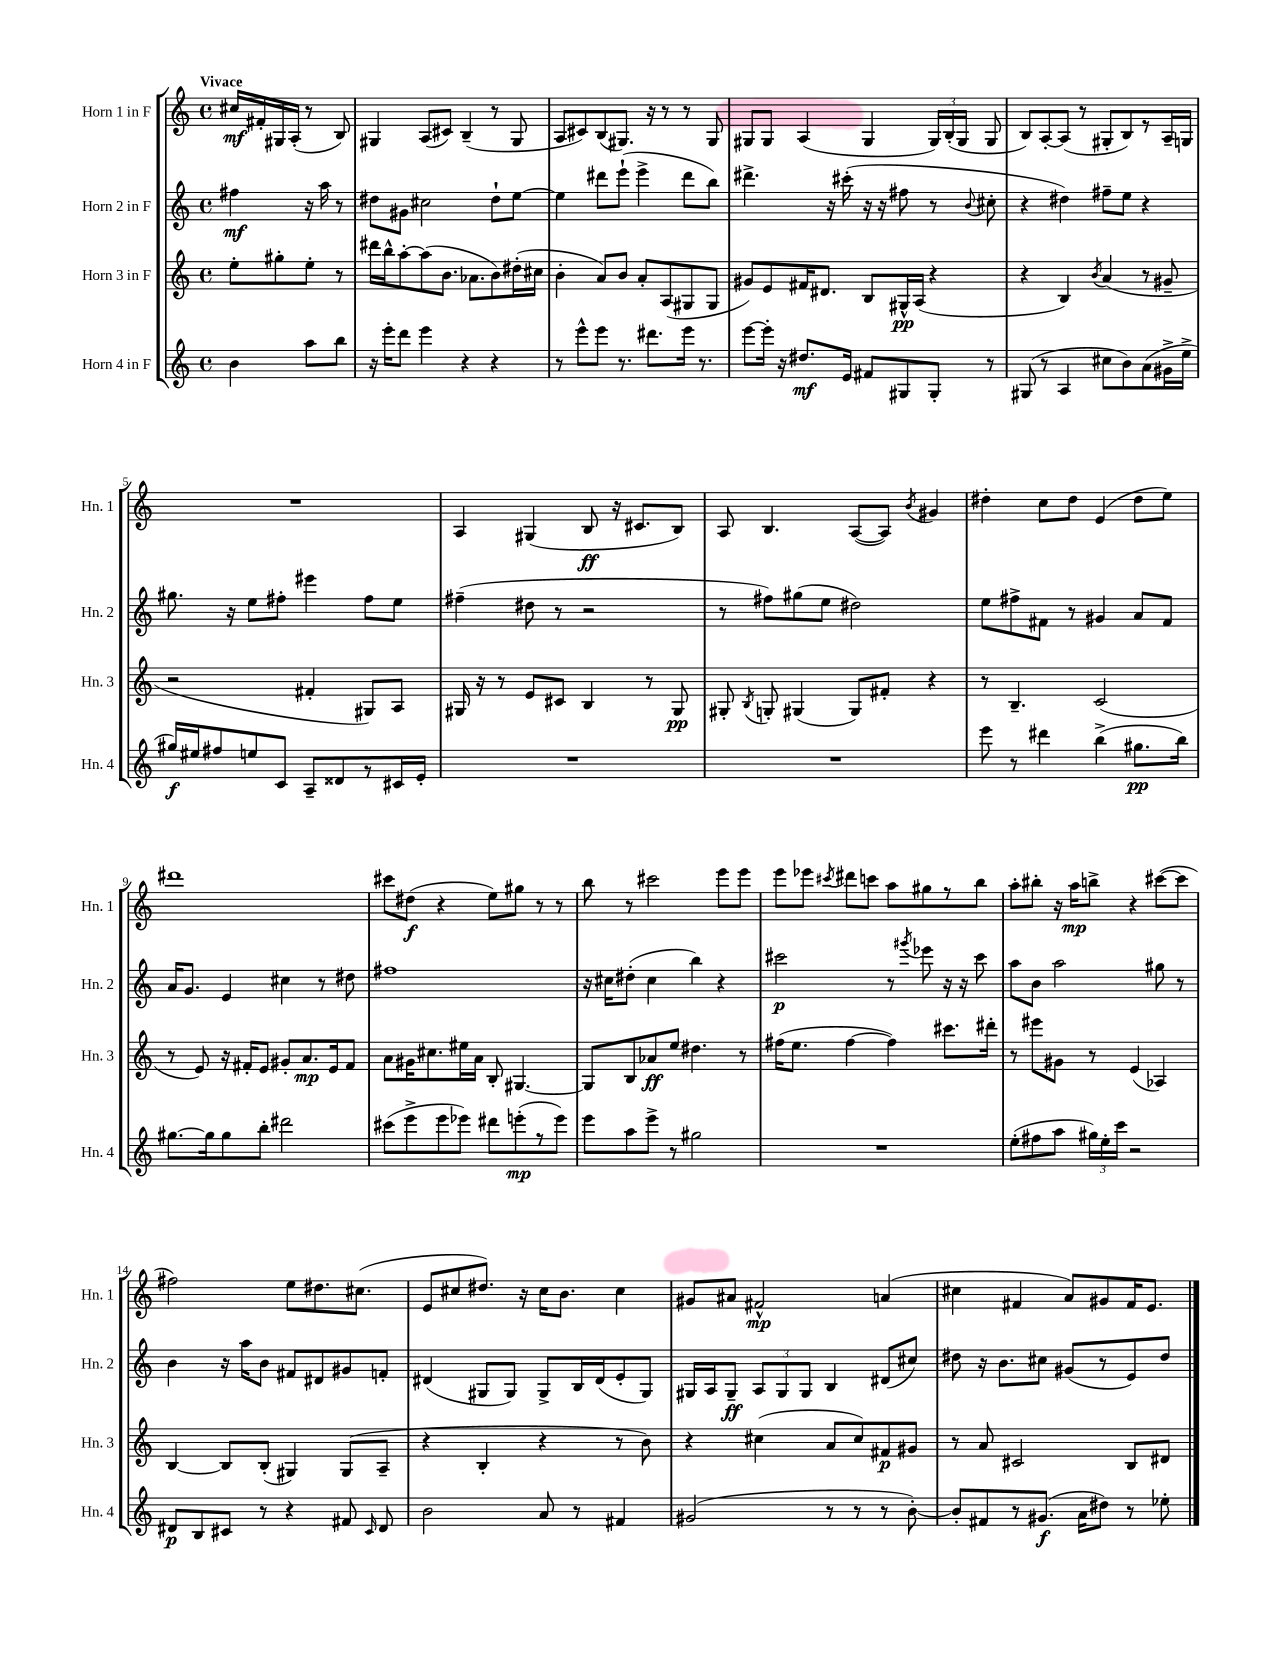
<<
\new StaffGroup <<
\new Staff = "s0" \with { instrumentName = "Horn 1 in F" shortInstrumentName = "Hn. 1" } {
    \clef treble \key c \major \defaultTimeSignature \time 4/4 \partial 2 \tempo "Vivace"
    \autoBeamOff cis''16[\mf fis'16-. gis16 a16]-.( r8 b8) |
    gis4 a8[( cis'8]) b4--( r8 gis8 |
    a8[ cis'8) b8( gis8.]) r16 r8 r8 gis8 |
    gis8[ gis8] a4( gis4 \tuplet 3/2 { gis16[) b16-.( gis16] } gis8 |
    b8[) a8~-. a8]( r8 gis8[-. b8) r8 a16-- g16] |
    R1 |
    a4 gis4( b8\ff r16 cis'8.[ b8]) |
    a8 b4. a8[~( a8]) \acciaccatura { b'8 } gis'4 |
    dis''4-. c''8[ dis''8] e'4( dis''8[ e''8]) |
    dis'''1 |
    cis'''8[ dis''8]\f( r4 e''8[) gis''8] r8 r8 |
    b''8 r8 cis'''2 e'''8[ e'''8] |
    e'''8[ ees'''8] \acciaccatura { cis'''8 } dis'''8[ c'''8] a''8[ gis''8 r8 b''8] |
    a''8[-. bis''8]-. r16 a''16[\mp b''8]-> r4 cis'''8[~( cis'''8] |
    fis''2) e''8[ dis''8. cis''8.]( |
    e'8[ cis''8 dis''8.]) r16 cis''16[ b'8.] cis''4 |
    gis'8[ ais'8] fis'2-^\mp a'4( |
    cis''4 fis'4 a'8[) gis'8 fis'16 e'8.] \bar "|." |
}
\new Staff = "s1" \with { instrumentName = "Horn 2 in F" shortInstrumentName = "Hn. 2" } {
    \clef treble \key c \major \defaultTimeSignature \time 4/4 \partial 2
    \autoBeamOff fis''4\mf r16 a''16 r8 |
    dis''8[ gis'8] cis''2 dis''8[-! e''8]~ |
    e''4 dis'''8[ e'''8]-!( e'''4-> dis'''8[ b''8]) |
    dis'''4.-> r16 cis'''16-.( r16 r16 fis''8 r8 \appoggiatura { b'8 } cis''8-. |
    r4 dis''4) fis''8[-- e''8] r4 |
    gis''8. r16 e''8[ fis''8]-. eis'''4 fis''8[ e''8] |
    fis''4--( dis''8 r8 r2 |
    r8 fis''8[) gis''8( e''8] dis''2) |
    e''8[ fis''8-> fis'8] r8 gis'4 a'8[ fis'8] |
    a'16[ g'8.] e'4 cis''4 r8 dis''8 |
    fis''1 |
    r16 cis''16[ dis''8]-.( cis''4 b''4) r4 |
    cis'''2\p r8 \acciaccatura { gis'''8 } ees'''8 r16 r16 cis'''8 |
    a''8[ b'8] a''2 gis''8 r8 |
    b'4 r16 a''16[ b'8] fis'8[ dis'8 gis'8 f'8]-. |
    dis'4( gis8[ gis8]) gis8[-> b16 dis'16( e'8-. gis8]) |
    gis16[ a16 gis8]--\ff \tuplet 3/2 { a8[ gis8 gis8] } b4 dis'8[( cis''8]) |
    dis''8 r16 b'8.[ cis''8] gis'8[( r8 e'8) dis''8] \bar "|." |
}
\new Staff = "s2" \with { instrumentName = "Horn 3 in F" shortInstrumentName = "Hn. 3" } {
    \clef treble \key c \major \defaultTimeSignature \time 4/4 \partial 2
    \autoBeamOff e''8[-. gis''8-. e''8]-. r8 |
    dis'''16[ b''16-^ a''8~-. a''8( b'8.] aes'8.[ b'8) dis''16-.( cis''16] |
    b'4-. a'8[) b'8] a'8[-. a8( gis8 gis8] |
    gis'8[) e'8 fis'16 dis'8.] b8[ gis16-^\pp a16]( r4 |
    r4 b4) \acciaccatura { b'8 } a'4( r8 gis'8-- |
    r2 fis'4-. gis8[) a8] |
    gis16 r16 r8 e'8[ cis'8] b4 r8 gis8\pp |
    gis8-. \acciaccatura { b8 } g8-. gis4( gis8[) fis'8]-. r4 |
    r8 b4.-- c'2( |
    r8 e'8) r16 fis'16[-. e'8] gis'8[-. a'8.\mp e'16 fis'8] |
    a'8[ gis'16 cis''8. eis''16 a'16] b8-. gis4.~ |
    gis8[ b8 aes'8\ff e''8] dis''4. r8 |
    fis''16[( e''8.] fis''4~ fis''4) cis'''8.[ dis'''16]-. |
    r8 eis'''8[ gis'8] r8 e'4( aes4) |
    b4~ b8[ b8]-.( gis4) gis8[( a8]-- |
    r4 b4-. r4 r8 b'8) |
    r4 cis''4( a'8[ cis''8) fis'8\p gis'8] |
    r8 a'8 cis'2 b8[ dis'8] \bar "|." |
}
\new Staff = "s3" \with { instrumentName = "Horn 4 in F" shortInstrumentName = "Hn. 4" } {
    \clef treble \key c \major \defaultTimeSignature \time 4/4 \partial 2
    \autoBeamOff b'4 a''8[ b''8] |
    r16 e'''16[-. d'''8] e'''4 r4 r4 |
    r8 e'''8[-^ e'''8] r8. dis'''8.[ e'''16] r8. |
    e'''8[~ e'''16]-. r16 dis''8.[\mf e'16] fis'8[ gis8 gis8]-. r8 |
    gis8( r8 a4 cis''8[ b'8) a'8( gis'16-> e''16]-> |
    gis''16[\f) eis''16 fis''8 e''8 c'8] a8[-- disis'8 r8 cis'16 e'16]-. |
    R1 |
    R1 |
    e'''8 r8 dis'''4 b''4->( gis''8.[\pp b''16]) |
    gis''8.[~ gis''16 gis''8 b''8]-. dis'''2 |
    cis'''8[( e'''8-> e'''8 ees'''8]) dis'''8[ e'''8-.\mp( r8 e'''8]) |
    e'''8[ a''8 e'''8]-> r8 gis''2 |
    R1 |
    e''8[-.( fis''8 a''8] \tuplet 3/2 { gis''16[) e''16-. c'''16] } r2 |
    dis'8[\p b8 cis'8] r8 r4 fis'8 \grace { cis'16 } dis'8 |
    b'2 a'8 r8 fis'4 |
    gis'2( r8 r8 r8 b'8~-.) |
    b'8[-. fis'8 r8 gis'8.]\f( a'16[ dis''8]) r8 ees''8-. \bar "|." |
}
>>
>>
